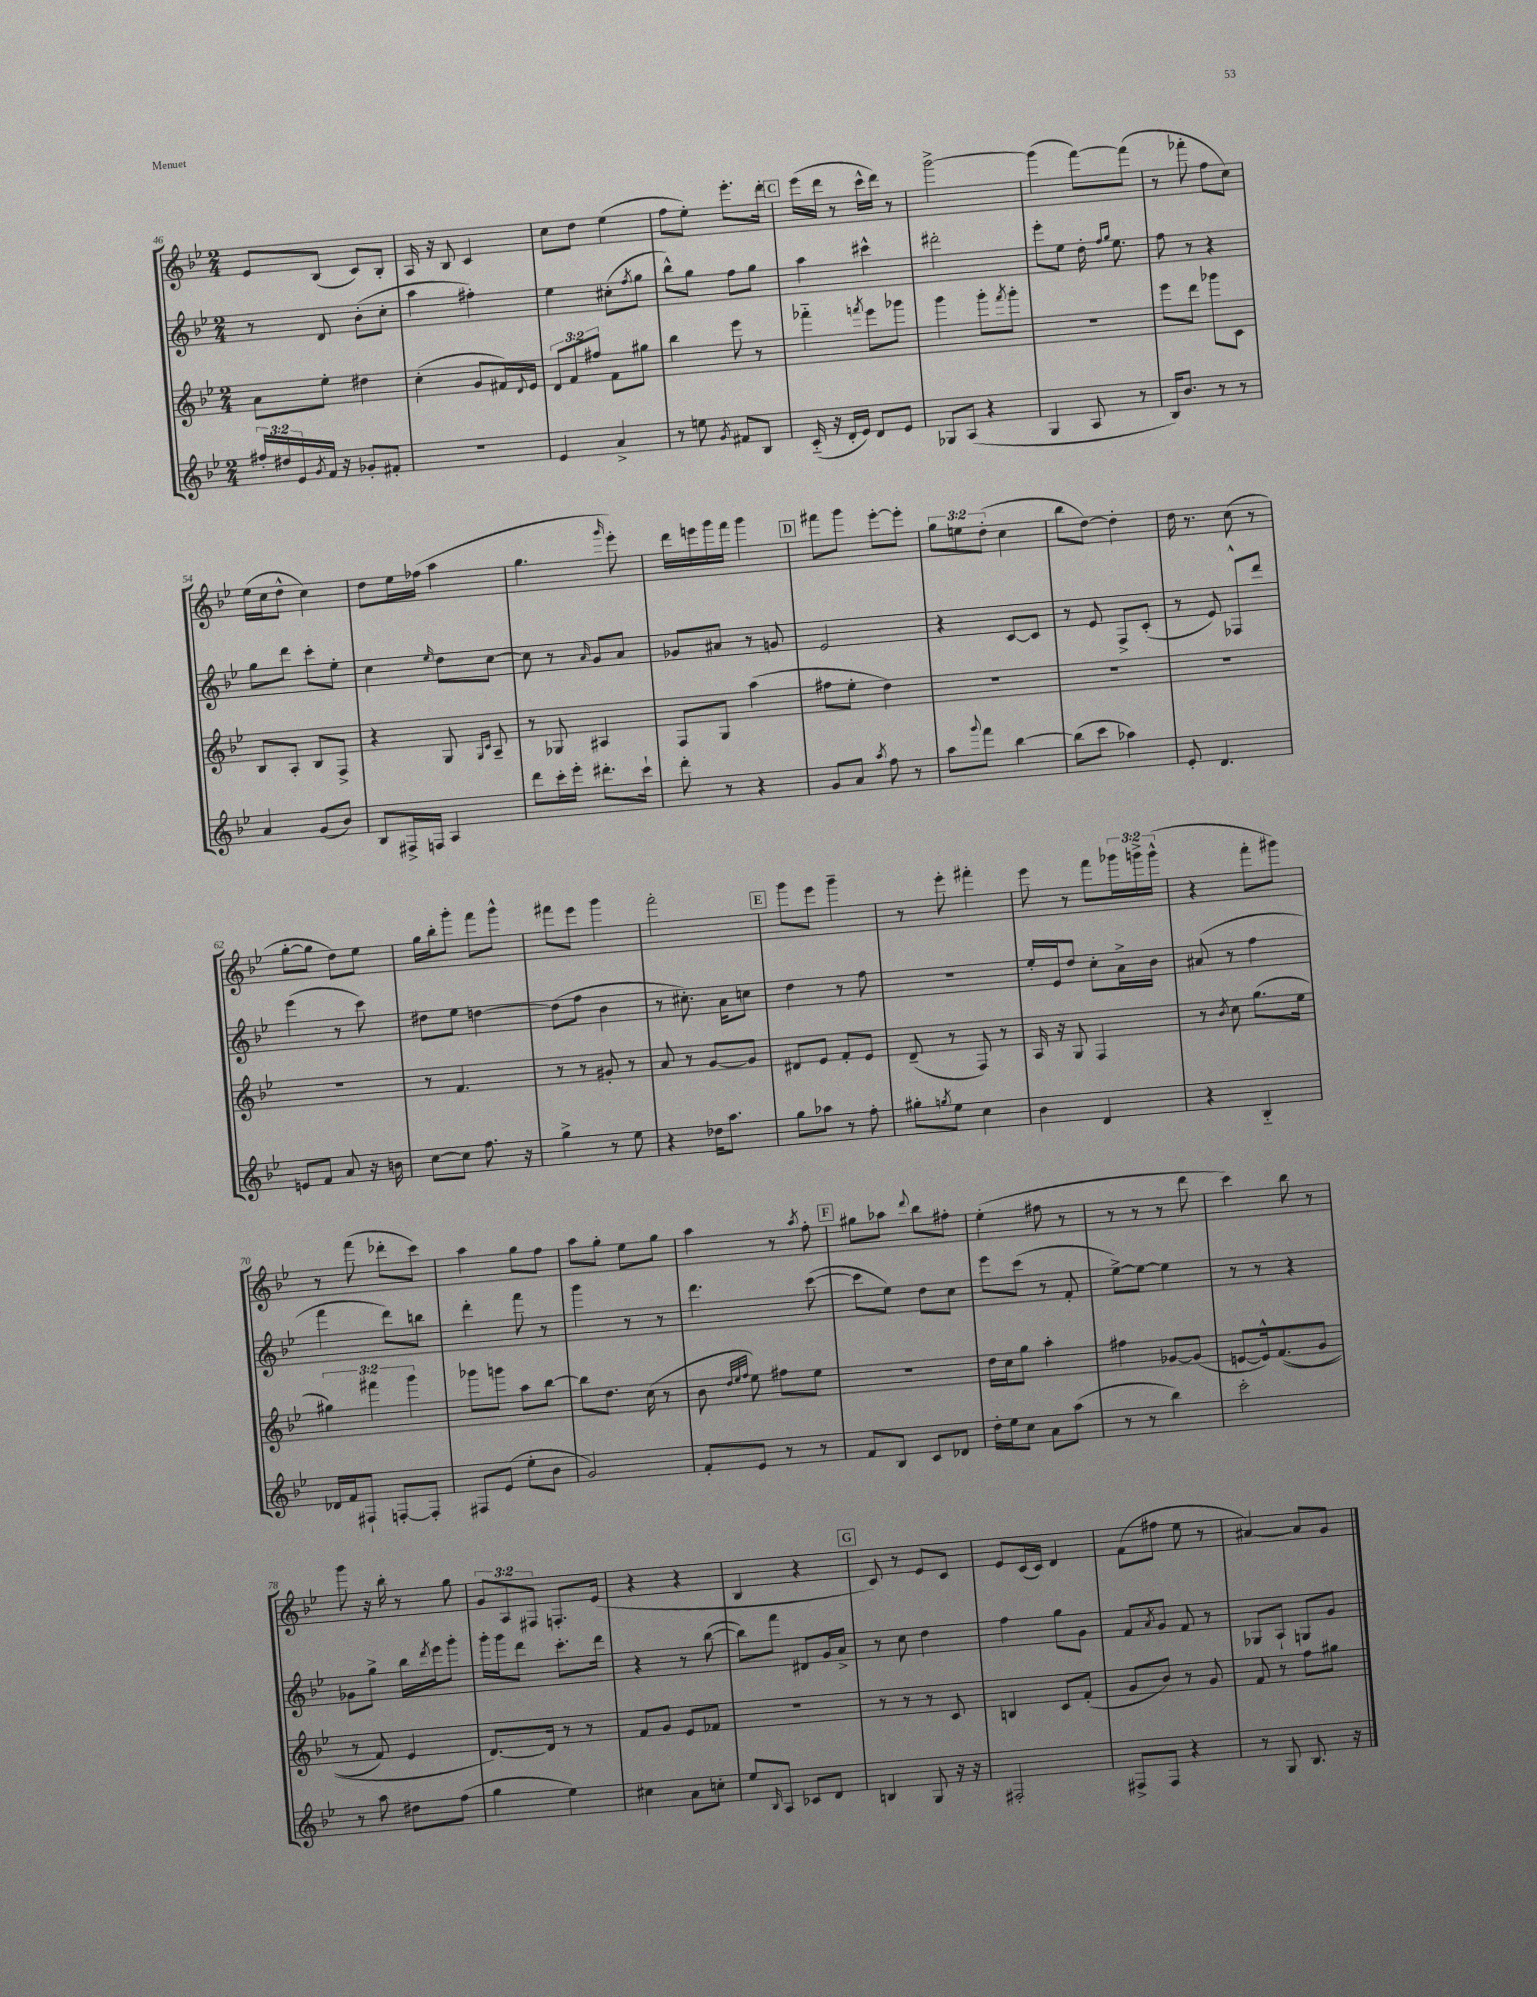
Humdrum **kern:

**kern	**kern	**kern	**kern
*staff4	*staff3	*staff2	*staff1
*clefG2	*clefG2	*clefG2	*clefG2
*k[b-e-]	*k[b-e-]	*k[b-e-]	*k[b-e-]
*M2/4	*M2/4	*M2/4	*M2/4
24ff#'	8a	8r	8e-
24dd#	.	.	.
24e-	.	.	.
8qg	.	.	.
16f	8ee-'	8d	(8B-
16r	.	.	.
8g-'	4dd#	(8b-'	8c)
8f#'	.	8cc'	8B-'
=	=	=	=
2r	(4cc'	4aa	16A
.	.	.	16r
.	.	.	8B-
.	8g	4ff#')	4c
.	16f#)	.	.
.	8qqd	.	.
.	16e-	.	.
=	=	=	=
4e-	12d	4ee-	8cc
.	12f	.	.
.	.	.	8dd
.	12ff#	.	.
4a^	8f	(8cc#'	(4ee-
.	.	8qff	.
.	8gg#	8gg	.
=	=	=	=
8r	4bb-	8bb-^^)	8ff
8ee	.	8gg	8ee-')
8qg	.	.	.
8f#	8eee-	8ff	8.eee-'
8B-	8r	8gg	.
.	.	.	16ddd'
=	=	=	=
(16c'~	4fff-'~	4aa	(16eee-
16r	.	.	16ddd
16d'	.	.	8r
16e-)	.	.	.
.	8qfff	.	.
8d	8eee-	4ccc#^^	16ccc^^
.	.	.	16ddd)
8e-	8ggg-	.	8r
=	=	=	=
8G-	4ggg	2ddd#'	[2ggg^
(8A	.	.	.
4r	8ggg'	.	.
.	8qfff	.	.
.	8ggg'	.	.
=	=	=	=
4G	2r	8eee-'	(4ggg]
.	.	8ee-	.
8A	.	16dd'	[8fff)
.	.	16qqff	.
.	.	16qqgg	.
.	.	8.ee-	.
8r	.	.	(8fff]
=	=	=	=
16B-)	8eee-	8ff	8r
8.b-	.	.	.
.	8ddd	8r	8fff-'
8r	8ggg-	4r	8ff
8r	8c	.	8cc)
=	=	=	=
4a	8B-	8gg	(16ee-
.	.	.	16cc
.	8A'	8ddd	8dd^^
(8g	8B-	8ccc'	4cc)
8b-)	8F^	8ee-'	.
=	=	=	=
8B-	4r	4cc	8dd
16F#^	.	.	16ee-
16F	.	.	(16ff-
.	.	16qqee-	.
4A	8G	8dd	4aa
.	16qqG	.	.
.	16qqc	.	.
.	8A~	[8cc	.
=	=	=	=
8ddd	8r	8cc]	4.gg
16ccc'	8G-	8r	.
16eee-'	.	.	.
.	.	16qqa	.
8.ddd#'	4A#	8g	.
.	.	.	16qqggg
.	.	8a	8eee-')
16ccc`	.	.	.
=	=	=	=
8ddd'	8F	8g-	16ddd
.	.	.	16eee
8r	8G	8a#	16ggg
.	.	.	16fff
4r	(4aa	8r	4ggg
.	.	8g	.
=	=	=	=
8g	8ff#	2e-	8fff#
8a	8ee-'	.	8ggg
8qaa	.	.	.
8ff	4dd)	.	[8eee-'
8r	.	.	8eee-']
=	=	=	=
8aa	2r	4r	12gg
.	.	.	12ee
8qqggg	.	.	.
8fff	.	.	.
.	.	.	(12dd'
[4bb-	.	[8c	4cc
.	.	8c]	.
=	=	=	=
(8bb-]	2r	8r	8bb-
8ccc	.	8e-	[8dd)
4aa-)	.	8F^	4dd']
.	.	(8c'	.
=	=	=	=
8e-'	2r	8r	16dd
.	.	.	8.r
4.d	.	8e-)	.
.	.	8F-^^	(8cc
.	.	8ddd	8r
=	=	=	=
8e	2r	(4eee-	[8gg'
8f	.	.	8gg]
8a	.	8r	8dd)
16r	.	8ccc)	8ee-
16b	.	.	.
=	=	=	=
[8cc	8r	8dd#	16gg
.	.	.	16bb-'
8cc]	4.f	8ee-	8ggg'
8.ff	.	[4dd	8fff
.	.	.	8ggg^^
16r	.	.	.
=	=	=	=
4gg^	8r	(8dd]	8fff#
.	8r	8ff	8eee-
8r	8g#'	4b-	4ggg
8ee-	8r	.	.
=	=	=	=
4r	8a	8r	2fff'
.	8r	8.cc#')	.
16dd-	[8g	.	.
8.aa	.	16a	.
.	8g]	8cc	.
=	=	=	=
8gg	8d#	4dd	8ggg
8aa-	8e-	.	8eee-
8r	8f'	8r	4ggg~
8ff'	8e-	8ff	.
=	=	=	=
8gg#'	(8d~	2r	8r
8qgg	.	.	.
8ee-	8r	.	8eee-'
4cc	8F)	.	4fff#'
.	8r	.	.
=	=	=	=
4b-	16A	16ee-'	8eee-
.	16r	16e-	.
.	8G	8dd	8r
4d	4F	8cc'	8fff
.	.	16a^	24ggg-
.	.	.	24ggg^
.	.	16b-	.
.	.	.	(24ggg^^
=	=	=	=
4r	8r	(8a#	4r
.	8qb-	.	.
.	8cc	8r	.
4B-'~	(8.gg	4ff	8fff'
.	.	.	8ggg#)
.	16ee-	.	.
=	=	=	=
16d-	6gg#)	4fff	8r
16f	.	.	.
8F#`	.	.	(8fff
.	6fff#	.	.
[8F'	.	8ddd)	8ddd-'
.	6ggg	.	.
8F']	.	8bb	8ccc)
=	=	=	=
8F#	8ggg-	4ddd'	4aa
(8e-	8ggg	.	.
8ee-'	8aa	8fff	8gg
8b-	[8bb-	8r	8ff
=	=	=	=
2g)	8bb-]	4ggg	8aa
.	8.dd	.	8gg'
.	.	8r	8ee-
.	(16cc	.	.
.	8r	8r	8gg
=	=	=	=
8f'	8b-	4.ddd	4aa
.	32qqdd	.	.
.	32qqee-	.	.
.	32qqff	.	.
8e-	8ee-)	.	.
8r	8ff#	.	8r
.	.	.	8qaa
8r	8ee-	([8ccc	8ff'
=	=	=	=
8f	2r	8ccc]	8gg#
8B-	.	8ee-)	8aa-
.	.	.	8qqddd
8c	.	8dd	8bb-
8d-	.	8cc	8ff#'
=	=	=	=
16dd'	16dd	8eee-	(4ee-'
16ee-	16cc	.	.
8cc	8gg	(8ccc	.
8a	4aa'	8r	8ff#
(8aa	.	8f'	8r
=	=	=	=
8r	4ff#	[8ee-^)	8r
8r	.	8ee-_	8r
4bb-)	[8g-	4ee-]	8r
.	(8g-]	.	8ddd
=	=	=	=
2ccc'	[8e	8r	4ccc)
.	16e^^])	8r	.
.	&((8.f	.	.
.	.	4r	8bb-
.	8g	.	8r
=	=	=	=
8r	8r	8g-	8ggg
8aa	8f)	8gg^	16r
.	.	.	16bb-'
8dd#	4e-	16bb-	8r
.	.	8qddd	.
.	.	16eee-	.
(8ff	.	8ggg'	8gg
=	=	=	=
4gg	[8.d&)	16ggg'	12g
.	.	16ggg	.
.	.	.	12A
.	.	8ddd	.
.	.	.	12F#
.	16d]	.	.
4ee-)	8r	8.ccc'	8.F'
.	8r	.	.
.	.	16ddd	(16e-
=	=	=	=
4cc#	8f	4r	4r
.	8g	.	.
8a	8e-	8r	4r
8cc'	8f-	([8bb-	.
=	=	=	=
8ee-	2r	8bb-])	4B-
16qqB-	.	.	.
8A	.	8fff	.
8c-	.	8d#	4r
8d	.	16g	.
.	.	16a^	.
=	=	=	=
4B	8r	8r	8c)
.	8r	8cc	8r
8G	8r	4dd	8e-
16r	8c	.	8c
16r	.	.	.
=	=	=	=
2F#'	4B	4ff	8e-
.	.	.	(16c
.	.	.	16c)
.	8c	8gg	4d
.	(8f'	8g	.
=	=	=	=
8F#^	8g	8f	(8f
.	.	8qa	.
8F#	8b-)	8g	8ff#
4r	8r	8f	8ee-
.	8g	8r	8r
=	=	=	=
8r	8f	8G-	[4a#)
8G	8r	8A`	.
8.B-	8ff	8G	8a#]
.	8gg#	8g	8g
16r	.	.	.
==	==	==	==
*-	*-	*-	*-
